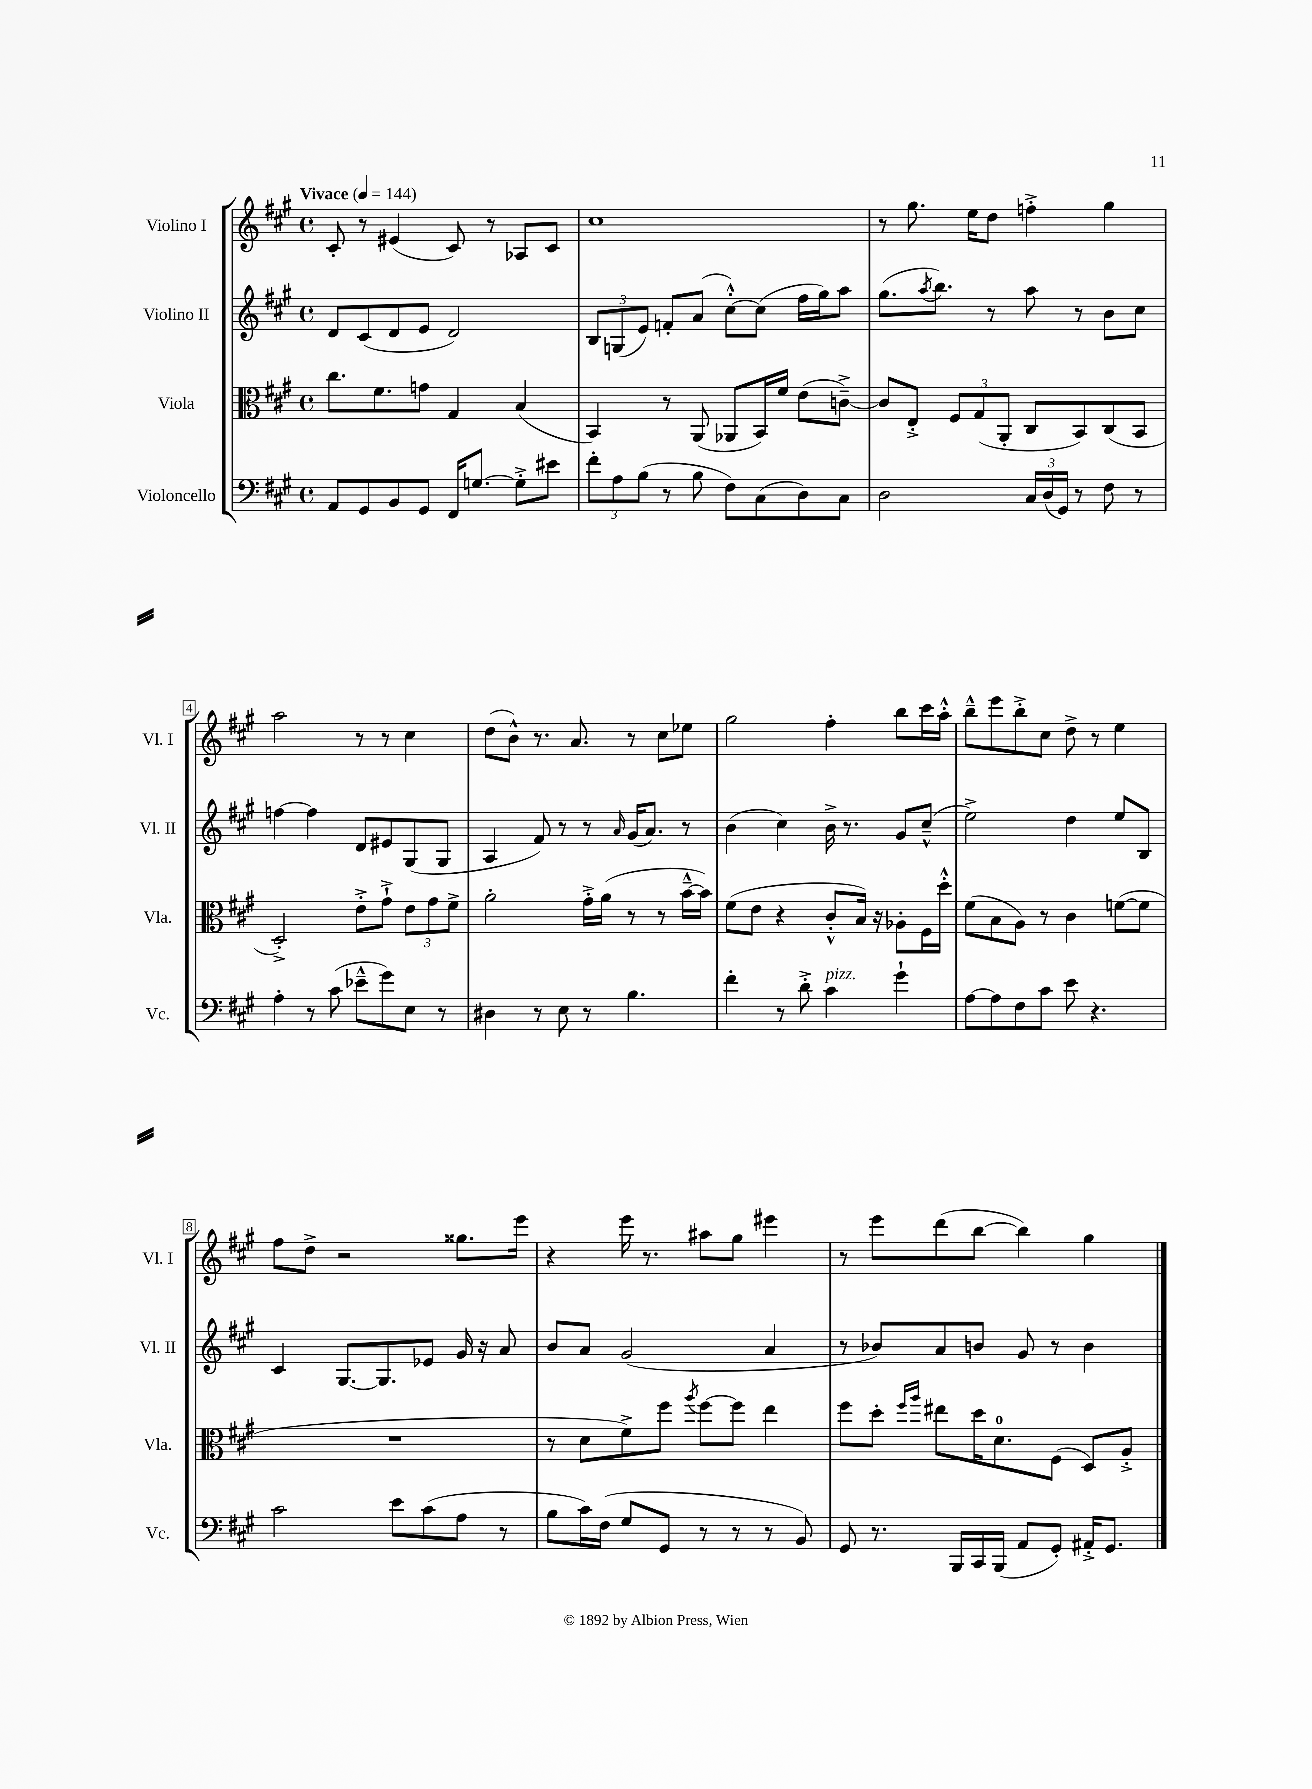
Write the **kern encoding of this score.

**kern	**kern	**kern	**kern
*staff4	*staff3	*staff2	*staff1
*clefF4	*clefC3	*clefG2	*clefG2
*k[f#c#g#]	*k[f#c#g#]	*k[f#c#g#]	*k[f#c#g#]
*M4/4	*M4/4	*M4/4	*M4/4
*met(c)	*met(c)	*met(c)	*met(c)
*MM144	*MM144	*MM144	*MM144
8AA	8.cc#	8d	8c#'
8GG#	.	(8c#	8r
.	8.f#	.	.
8BB	.	8d	(4e#
8GG#	8g	8e	.
16FF#	4G#	2d)	8c#)
[8.G	.	.	.
.	.	.	8r
8G'^]	(4B	.	8A-
8e#	.	.	8c#
=	=	=	=
12f#'	4BB)	12B	1cc#
12A	.	(12G	.
(12B	.	12e)	.
8r	8r	8f'	.
8B	(8AA	(8a	.
8F#)	8AA-	[8cc#'^^)	.
(8C#	16BB)	(8cc#]	.
.	16f#	.	.
8D)	(8e	16ff#	.
.	.	16gg#)	.
8C#	[8c~^)	8aa	.
=	=	=	=
2D	8c]	(8.gg#	8r
.	8E'^	.	8.gg#
.	.	8qaa	.
.	.	8.bb)	.
.	12F#	.	.
.	.	.	16ee
.	(12G#	.	.
.	.	8r	8dd
.	12AA'	.	.
24C#	8C#	8aa	4ff'^
(24D	.	.	.
24GG#)	.	.	.
8r	8BB)	8r	.
8F#	(8C#	8b	4gg#
8r	8BB	8cc#	.
=	=	=	=
4A'	2D'^)	[4ff	2aa
8r	.	4ff]	.
(8c#	.	.	.
8e-~^^	8e'^	8d	8r
8g#)	8g#`^	8e#	8r
8E	12e	(8G#	4cc#
.	12g#	.	.
8r	.	8G#	.
.	12f#^	.	.
=	=	=	=
4D#	2a'	4A	(8dd
.	.	.	8b^^)
8r	.	8f#)	8.r
8E	.	8r	.
.	.	.	8.a
8r	16g#'^	8r	.
.	(16a	.	.
.	.	16qqa	.
4.B	8r	(16g#	8r
.	.	8.a)	.
.	8r	.	8cc#
.	[16b~^^	8r	8ee-
.	16b])	.	.
=	=	=	=
4f#'	(8f#	(4b	2gg#
.	8e	.	.
8r	4r	4cc#)	.
8d'^	.	.	.
4c#	8c#'^^	16b^	4ff#'
.	.	8.r	.
.	16B)	.	.
.	16r	.	.
4g#`	8A-'	8g#	8bb
.	16F#	(8cc#~^^	16ccc#
.	16dd'^^	.	16aa'^^
=	=	=	=
[8A	(8f#	2ee^)	8bb~^^
8A]	8B	.	8eee
8F#	8A)	.	8bb'^
8c#	8r	.	8cc#
8e	4c#	4dd	8dd^
4.r	.	.	8r
.	([8f	8ee	4ee
.	8f]	8B	.
=	=	=	=
2c#	1r	4c#	8ff#
.	.	.	8dd^
.	.	[8.G#	2r
.	.	8.G#]	.
8e	.	.	.
(8c#	.	8e-	.
8A	.	16g#	8.gg##
.	.	16r	.
8r	.	8a	.
.	.	.	16eee
=	=	=	=
8B	8r	8b	4r
16c#)	8d	8a	.
(16F#	.	.	.
8G#	8f#^)	(2g#	16eee
.	.	.	8.r
8GG#	8ff#	.	.
.	8qaa	.	.
8r	[8ff#	.	8aa#
8r	8ff#]	.	8gg#
8r	4ee	4a	4eee#
8BB)	.	.	.
=	=	=	=
8GG#	8ff#	8r	8r
8.r	8dd'	8b-)	8eee
.	16qqff#	.	.
.	16qqaa	.	.
.	8ee#	8a	(8ddd
16BBB	.	.	.
16CC#	16dd	8b	[8bb
(16BBB	8.d	.	.
8AA	.	8g#	4bb])
8GG#')	(8F#	8r	.
16AA#'^	8D)	4b	4gg#
8.GG#	.	.	.
.	8A'^	.	.
==	==	==	==
*-	*-	*-	*-
